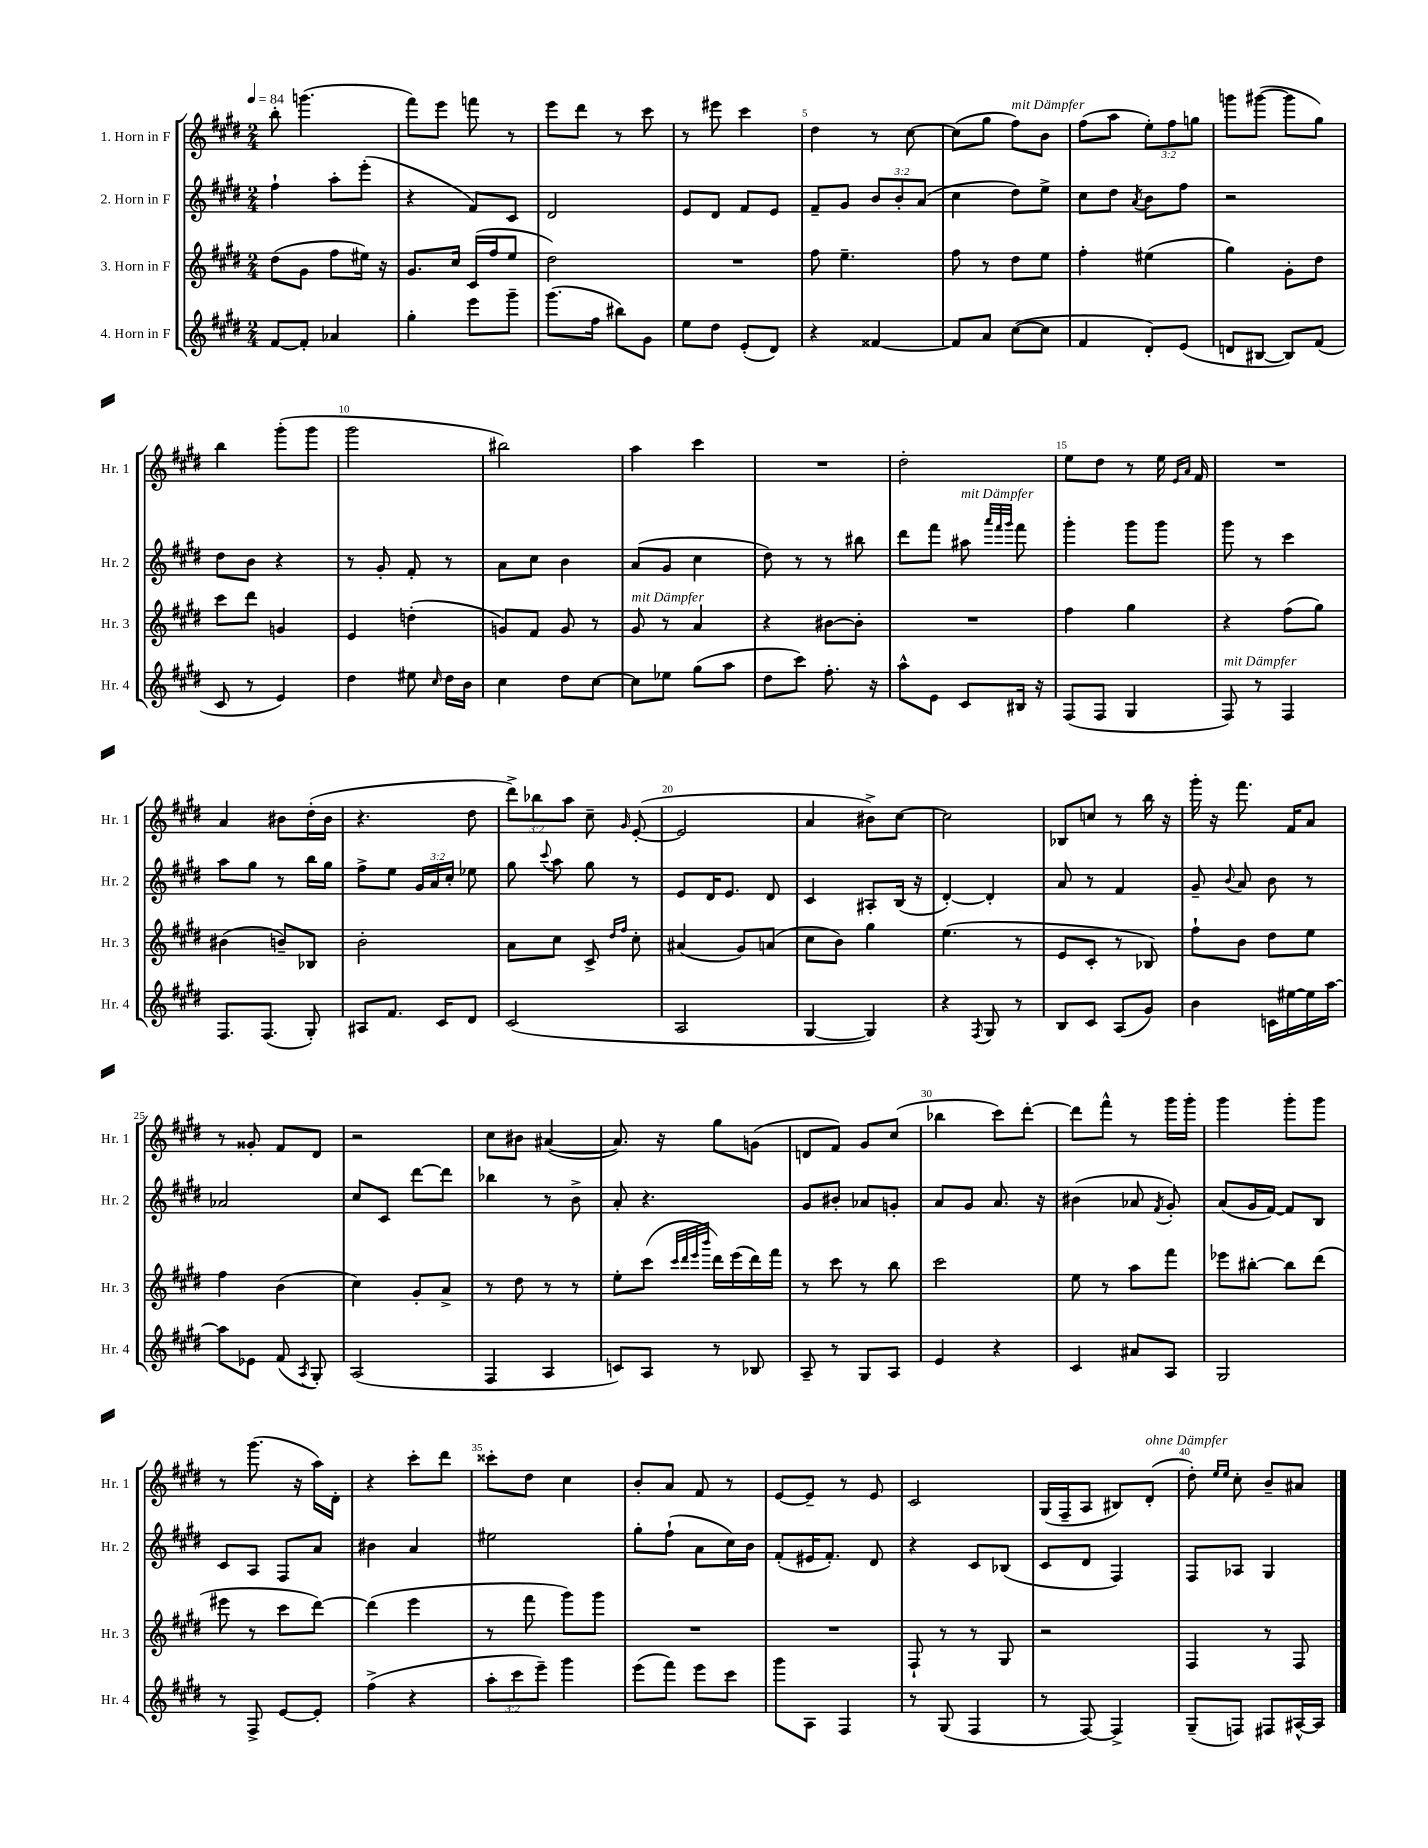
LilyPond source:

<<
\new StaffGroup <<
\new Staff = "s0" \with { instrumentName = "1. Horn in F" shortInstrumentName = "Hr. 1" } {
    \clef treble \key e \major \numericTimeSignature \time 2/4 \override Staff.TupletNumber.text = #tuplet-number::calc-fraction-text \tempo 4 = 84
    \autoBeamOff b''8-. g'''4.( |
    fis'''8[) e'''8] f'''8 r8 |
    e'''8[ dis'''8] r8 cis'''8 |
    r8 eis'''8 cis'''4 |
    dis''4 r8 cis''8~ |
    cis''8[( gis''8] fis''8[^\markup { \italic "mit Dämpfer" }) b'8] |
    fis''8[( a''8] \tuplet 3/2 { e''8[-.) fis''8 g''8] } |
    g'''8[ gis'''8]~( gis'''8[ gis''8]) |
    b''4 gis'''8[-.( gis'''8] |
    gis'''2 |
    bis''2) |
    a''4 cis'''4 |
    R2 |
    dis''2-. |
    e''8[ dis''8] r8 e''16 \grace { e'16[ a'16] } fis'16 |
    R2 |
    a'4 bis'8[ dis''16-.( bis'16] |
    r4. dis''8 |
    \tuplet 3/2 { dis'''8[->) bes''8 a''8] } cis''8-- \grace { gis'16 } e'8~-.( |
    e'2 |
    a'4 bis'8[->) cis''8]~ |
    cis''2 |
    bes8[ c''8] r8 b''16 r16 |
    gis'''16-. r16 fis'''8. fis'16[ a'8] |
    r8 gisis'8-. fis'8[ dis'8] |
    r2 |
    cis''8[ bis'8] ais'4~( |
    ais'8.) r16 gis''8[ g'8]( |
    d'8[ fis'8]) gis'8[ cis''8]( |
    bes''4 cis'''8[) dis'''8]~-. |
    dis'''8[ fis'''8]-^ r8 gis'''16[ gis'''16]-. |
    gis'''4 gis'''8[-. gis'''8] |
    r8 gis'''8.( r16 a''16[) dis'16]-. |
    r4 cis'''8[-. dis'''8] |
    cisis'''8[-. dis''8] cis''4 |
    b'8[-. a'8] fis'8 r8 |
    e'8[~ e'8]-- r8 e'8 |
    cis'2 |
    gis16[( fis16-- a8] bis8[) dis'8]-.^\markup { \italic "ohne Dämpfer" }( |
    dis''8-.) \grace { e''16[ e''16] } cis''8-. b'8[-- ais'8] \bar "|." |
}
\new Staff = "s1" \with { instrumentName = "2. Horn in F" shortInstrumentName = "Hr. 2" } {
    \clef treble \key e \major \numericTimeSignature \time 2/4 \override Staff.TupletNumber.text = #tuplet-number::calc-fraction-text
    \autoBeamOff fis''4-! a''8[-. e'''8]-.( |
    r4 fis'8[) cis'8] |
    dis'2 |
    e'8[ dis'8] fis'8[ e'8] |
    fis'8[-- gis'8] \tuplet 3/2 { b'8[ b'8-. a'8]( } |
    cis''4 dis''8[) e''8]-> |
    cis''8[ dis''8] \acciaccatura { a'8 } b'8[ fis''8] |
    r2 |
    dis''8[ b'8] r4 |
    r8 gis'8-. fis'8-. r8 |
    a'8[ cis''8] b'4 |
    a'8[( gis'8] cis''4 |
    dis''8) r8 r8 bis''8 |
    dis'''8[ fis'''8] ais''8^\markup { \italic "mit Dämpfer" } \grace { a'''32[ fis'''32 gis'''32] } fis'''8 |
    gis'''4-. gis'''8[ gis'''8] |
    gis'''8 r8 cis'''4 |
    a''8[ gis''8] r8 b''16[ gis''16] |
    fis''8[-> e''8] \tuplet 3/2 { gis'16[ a'16 cis''16]-. } ees''8 |
    gis''8 \appoggiatura { cis'''8 } a''8 gis''8 r8 |
    e'8[ dis'16 e'8.] dis'8 |
    cis'4 ais8[-. b16]( r16 |
    dis'4~-.) dis'4-. |
    a'8 r8 fis'4 |
    gis'8-- \appoggiatura { b'8 } a'8 b'8 r8 |
    aes'2 |
    cis''8[ cis'8] dis'''8[~ dis'''8] |
    bes''4 r8 b'8-> |
    a'8-. r4. |
    gis'8[ bis'8]-. aes'8[ g'8]-. |
    a'8[ gis'8] a'8. r16 |
    bis'4( aes'8 \acciaccatura { fis'8 } gis'8-.) |
    a'8[( gis'16 fis'16]~) fis'8[ b8] |
    cis'8[ a8] fis8[ a'8] |
    bis'4 a'4 |
    eis''2 |
    gis''8[-. fis''8]-!( a'8[ cis''16) b'16] |
    fis'8[-.( eis'16 fis'8.]-.) dis'8 |
    r4 cis'8[ bes8]( |
    cis'8[ dis'8] fis4) |
    fis8[ aes8] gis4 \bar "|." |
}
\new Staff = "s2" \with { instrumentName = "3. Horn in F" shortInstrumentName = "Hr. 3" } {
    \clef treble \key e \major \numericTimeSignature \time 2/4
    \autoBeamOff dis''8[( gis'8] fis''8[ eis''16]) r16 |
    gis'8.[ cis''16] cis'16[( fis''16 e''8] |
    dis''2) |
    R2 |
    fis''8 e''4.-- |
    fis''8 r8 dis''8[ e''8] |
    fis''4-. eis''4( |
    gis''4) gis'8[-. dis''8] |
    cis'''8[ dis'''8] g'4 |
    e'4 d''4-.( |
    g'8[) fis'8] g'8 r8 |
    gis'8^\markup { \italic "mit Dämpfer" } r8 a'4 |
    r4 bis'8[~ bis'8]-. |
    R2 |
    fis''4 gis''4 |
    r4 fis''8[( gis''8]) |
    bis'4( b'8[--) bes8] |
    b'2-. |
    a'8[ cis''8] cis'8-> \grace { dis''16[ fis''16] } cis''8-. |
    ais'4( gis'8[) a'8]( |
    cis''8[ b'8]) gis''4 |
    e''4.( r8 |
    e'8[ cis'8]-. r8 bes8) |
    fis''8[-! b'8] dis''8[ e''8] |
    fis''4 b'4( |
    cis''4) gis'8[-. a'8]-> |
    r8 dis''8 r8 r8 |
    e''8[-. cis'''8]( \grace { cis'''32[ dis'''32 e'''32 b'''32] } dis'''16[) e'''16( dis'''16) fis'''16] |
    r8 cis'''8 r8 b''8 |
    cis'''2 |
    e''8 r8 a''8[ fis'''8] |
    ees'''8[ bis''8]~-. bis''8[ dis'''8]( |
    eis'''8 r8 cis'''8[ dis'''8]~) |
    dis'''4( e'''4 |
    r8 fis'''8 gis'''8[) gis'''8] |
    R2 |
    R2 |
    fis8-! r8 r8 gis8 |
    r2 |
    fis4 r8 fis8 \bar "|." |
}
\new Staff = "s3" \with { instrumentName = "4. Horn in F" shortInstrumentName = "Hr. 4" } {
    \clef treble \key e \major \numericTimeSignature \time 2/4 \override Staff.TupletNumber.text = #tuplet-number::calc-fraction-text
    \autoBeamOff fis'8[~ fis'8]-. aes'4 |
    gis''4-. e'''8[ gis'''8]-- |
    gis'''8.[( fis''16] bis''8[) gis'8] |
    e''8[ dis''8] e'8[-.( dis'8]) |
    r4 fisis'4~ |
    fisis'8[ a'8] cis''8[~( cis''8] |
    fis'4 dis'8[-.) e'8]( |
    d'8[ bis8]~ bis8[) fis'8]( |
    cis'8 r8 e'4) |
    dis''4 eis''8 \grace { cis''16 } dis''16[ b'16] |
    cis''4 dis''8[ cis''8]~ |
    cis''8[ ees''8] gis''8[( a''8] |
    dis''8[ cis'''8]) fis''8.-. r16 |
    a''8[-^ e'8] cis'8[ bis16] r16 |
    fis8[( fis8] gis4 |
    fis8^\markup { \italic "mit Dämpfer" }) r8 fis4 |
    fis8.[ fis8.]( gis8-.) |
    ais8[ fis'8.] cis'16[ dis'8] |
    cis'2( |
    a2 |
    gis4~ gis4) |
    r4 \acciaccatura { fis8 } gis8 r8 |
    b8[ cis'8] a8[( gis'8]) |
    b'4 c'16[ eis''16~ eis''16 a''16]~ |
    a''8[ ees'8] fis'8( \acciaccatura { a8 } gis8-.) |
    a2( |
    fis4 a4 |
    c'8[) a8] r8 bes8 |
    a8-- r8 gis8[ a8] |
    e'4 r4 |
    cis'4 ais'8[ a8] |
    gis2 |
    r8 fis8-> e'8[~ e'8]-. |
    fis''4->( r4 |
    \tuplet 3/2 { a''8[-. cis'''8 e'''8]--) } gis'''4 |
    e'''8[( fis'''8]) e'''8[ cis'''8] |
    gis'''8[ a8] fis4 |
    r8 gis8( fis4 |
    r8 fis8~) fis4-> |
    gis8[--( f8]) fis8[ ais16~-^ ais16] \bar "|." |
}
>>
>>
\layout { \context { \Score \override BarNumber.break-visibility = ##(#f #t #t) barNumberVisibility = #(every-nth-bar-number-visible 5) } }
